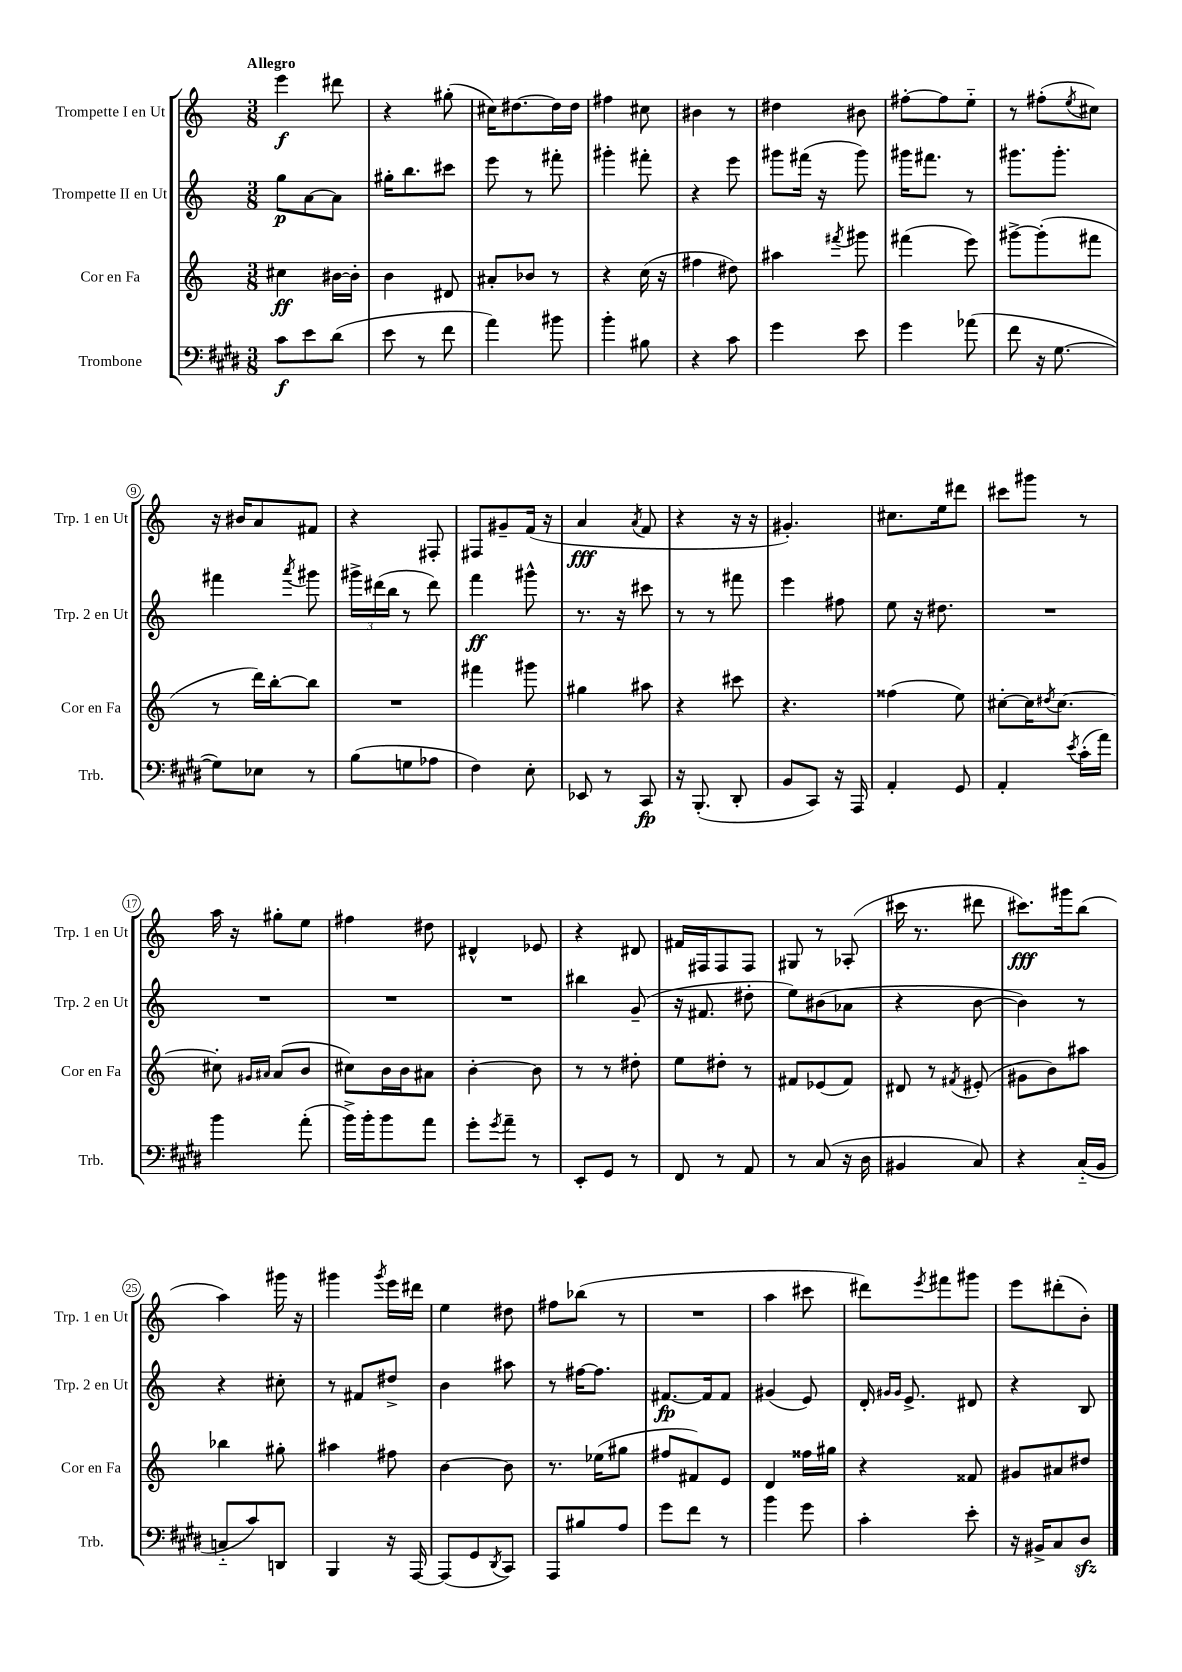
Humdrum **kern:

**kern	**kern	**kern	**kern
*staff4	*staff3	*staff2	*staff1
*clefF4	*clefG2	*clefG2	*clefG2
*k[f#c#g#d#]	*k[]	*k[]	*k[]
*M3/8	*M3/8	*M3/8	*M3/8
8c#\L	4cc#\	8gg\L	4eee\
8e\	.	[8a\	.
(8d#\J	[16b#\LL	8a\]J	8ddd#\
.	16b#'\]JJ	.	.
=	=	=	=
8e\	4b\	16gg#'\LK	4r
.	.	8.bb\	.
8r	.	.	.
8f#\	8d#/	8ccc#\J	(8gg#'\
=	=	=	=
4a\)	8a#'/L	8eee\	16cc#\LK)
.	.	.	[8.dd#\
.	8b-/J	8r	.
8b#\	8r	8fff#'\	16dd#\]L
.	.	.	16dd#\JJ
=	=	=	=
4b'\	4r	4ggg#'\	4ff#\
8B#\	(16cc\	8fff#'\	8cc#\
.	16r	.	.
=	=	=	=
4r	4ff#\	4r	4b#\
8c#\	8dd#\)	8eee\	8r
=	=	=	=
4g#\	4aa#\	8ggg#\L	4dd#\
.	.	(16fff#\Jk	.
.	.	16r	.
.	8qfff#/	.	.
8e\	8ggg#\	8ggg#\)	8b#\
=	=	=	=
4g#\	(4fff#\	16ggg#\LK	[8ff#'\L
.	.	8.fff#\J	.
.	.	.	8ff#\]
(8a-\	8eee\)	8r	8ee'~\J
=	=	=	=
8f#\	[8ggg#^\L	8.ggg#\L	8r
16r	(8ggg#'\]	.	(8ff#'\L
[8.G#\	.	8.ggg#'\J	.
.	.	.	8qee/
.	8fff#\J	.	8cc#\J)
=	=	=	=
8G#\]L)	8r	4fff#\	16r
.	.	.	16b#/LK
8E-\J	16ddd\LL)	.	8a/
.	[16bb'\J	.	.
.	.	8qaaa/	.
8r	8bb\]J	8ggg#\	8f#/J
=	=	=	=
(8B\L	4.r	24ggg#^\LL	4r
.	.	(24ddd#\	.
.	.	24bb\JJ	.
8G\	.	8r	.
8A-\J	.	8ddd#\)	8F#'/
=	=	=	=
4F#\)	4fff#\	4fff\	8F#/L
.	.	.	8g#~/
8E'\	8ggg#\	8ggg#^^\	(16f/Jk
.	.	.	16r
=	=	=	=
8EE-/	4gg#\	8.r	4a/
8r	.	.	.
.	.	16r	.
.	.	.	8qa/
8CC#/	8aa#\	8ccc#\	8f/
=	=	=	=
16r	4r	8r	4r
(8.BBB'/	.	.	.
.	.	8r	.
8DD#'/	8ccc#\	8fff#\	16r
.	.	.	16r
=	=	=	=
8BB/L	4.r	4eee\	4.g#'/)
8CC#/J)	.	.	.
16r	.	8ff#\	.
16AAA/	.	.	.
=	=	=	=
4AA'/	(4ff##\	8ee\	8.cc#\L
.	.	16r	.
.	.	8.dd#\	16ee\k
8GG#/	8ee\)	.	8ddd#\J
=	=	=	=
4AA'/	[8cc#'\L	4.r	8ccc#\L
.	16cc#\]K	.	8ggg#\J
.	8qdd#/	.	.
.	[8.cc#\J	.	.
8qe/	.	.	.
(16c#'\LL	.	.	8r
16a\JJ)	.	.	.
=	=	=	=
4b\	8cc#'\]	4.r	16aa\
.	.	.	16r
.	16qqg#/LL	.	.
.	16qqa#/JJ	.	.
.	(8a#/L	.	8gg#'\L
(8a'\	8b/J	.	8ee\J
=	=	=	=
16b^\LL)	8cc#\L)	4.r	4ff#\
16b'\J	.	.	.
8b\	16b\L	.	.
.	16b\J	.	.
8a\J	8a#\J	.	8dd#\
=	=	=	=
8g#'\L	[4b'\	4.r	4d#^^/
8qg#/	.	.	.
8a~\J	.	.	.
8r	8b\]	.	8e-/
=	=	=	=
8EE'/L	8r	4bb#\	4r
8GG#/J	8r	.	.
8r	8dd#'\	(8g~/	8d#/
=	=	=	=
8FF#/	8ee\L	16r	16f#/LL
.	.	8.f#/	16F#/J
8r	8dd#'\J	.	8F#/
8AA/	8r	8dd#'\	8F#/J
=	=	=	=
8r	8f#/L	8ee\L)	8G#/
(8C#/	(8e-/	(8b#\	8r
16r	8f#/J)	8a-\J	(8A-'/
16D#\	.	.	.
=	=	=	=
4BB#/	8d#/	4r	16ccc#\
.	.	.	8.r
.	8r	.	.
.	8qf#/	.	.
8C#/)	(8e#'/	[8b\	8ddd#\
=	=	=	=
4r	8g#\L	4b\])	8.ccc#\L)
.	8b\)	.	.
.	.	.	16ggg#\k
(16C#'~/LL	8aa#\J	8r	(8bb\J
16BB/JJ	.	.	.
=	=	=	=
8C'~/L	4bb-\	4r	4aa\)
8c#/)	.	.	.
8DD/J	8gg#'\	8cc#'\	16ggg#\
.	.	.	16r
=	=	=	=
4BBB/	4aa#\	8r	4ggg#\
.	.	8f#/L	.
.	.	.	8qggg#/
16r	8ff#\	8dd#^/J	16eee\LL
[16AAA/	.	.	16ddd#\JJ
=	=	=	=
(8AAA/]L	[4b\	4b\	4ee\
8GG#/	.	.	.
8qDD#/	.	.	.
8CC#/J)	8b\]	8aa#\	8dd#\
=	=	=	=
8AAA/L	8.r	8r	8ff#\L
8B#/	.	[16ff#\LK	(8bb-\J
.	(16ee-\LK	8.ff#\]J	.
8A/J	8gg#\J	.	8r
=	=	=	=
8g#\L	8ff#/L	[8.f#/L	4.r
8f#\J	8f#/)	.	.
.	.	16f#/]k	.
8r	8e/J	8f#/J	.
=	=	=	=
4b\	4d/	(4g#/	4aa\
8g#\	16ff##\LL	8e/)	8ccc#\
.	16gg#\JJ	.	.
=	=	=	=
4c#'\	4r	16d'/	8ddd#\L)
.	.	16qqg#/LL	.
.	.	16qqg#/JJ	.
.	.	8.e^/	.
.	.	.	8qeee/
.	.	.	8fff#\
8e'\	8f##/	8d#/	8ggg#\J
=	=	=	=
16r	8g#/L	4r	8eee\L
16BB#^/LK	.	.	.
8C#/	8a#/	.	(8ddd#'\
8D#/J	8dd#/J	8B/	8b'\J)
==	==	==	==
*-	*-	*-	*-
